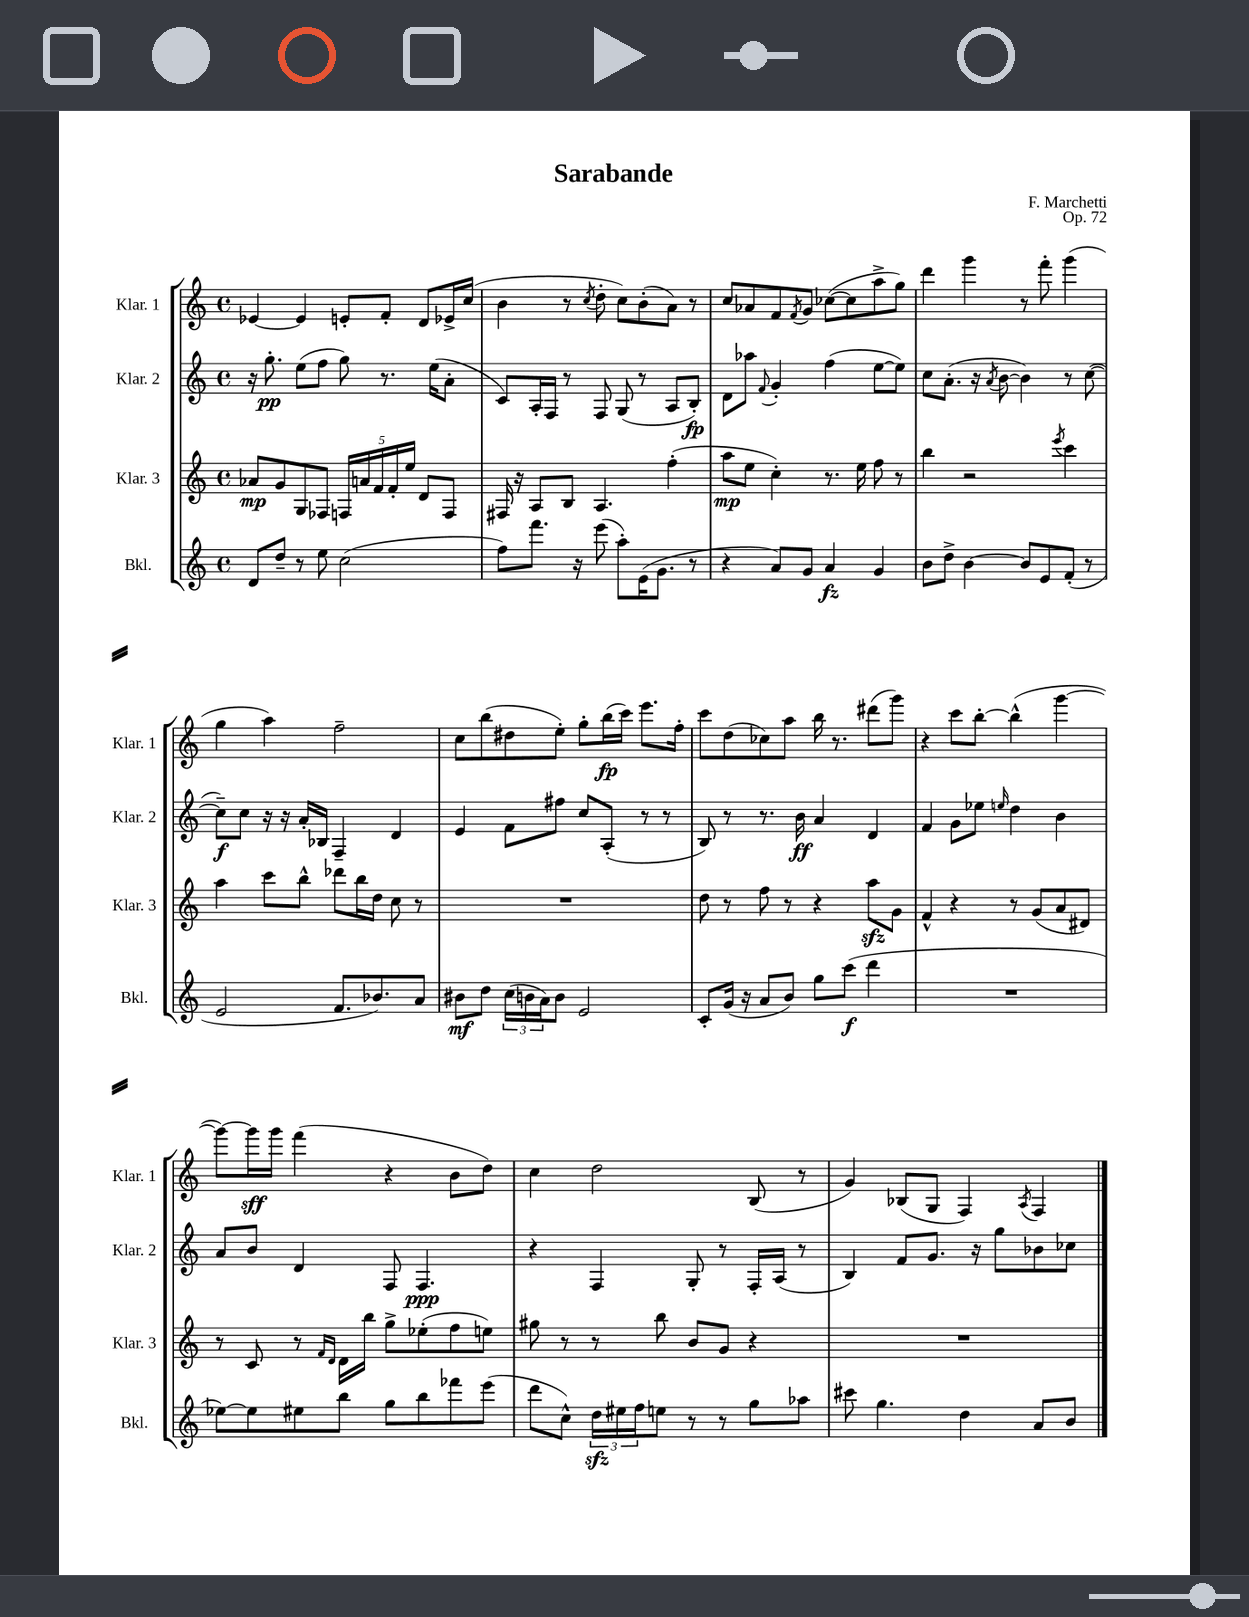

**kern	**dynam	**kern	**dynam	**kern	**dynam	**kern	**dynam
*part4	*part4	*part3	*part3	*part2	*part2	*part1	*part1
*staff4	*staff4	*staff3	*staff3	*staff2	*staff2	*staff1	*staff1
*I"Bkl.	*	*I"Klar. 3	*	*I"Klar. 2	*	*I"Klar. 1	*
*I'Bkl.	*	*I'Klar. 3	*	*I'Klar. 2	*	*I'Klar. 1	*
*clefG2	*	*clefG2	*	*clefG2	*	*clefG2	*
*k[]	*	*k[]	*	*k[]	*	*k[]	*
*M4/4	*	*M4/4	*	*M4/4	*	*M4/4	*
*met(c)	*	*met(c)	*	*met(c)	*	*met(c)	*
=1	=1	=1	=1	=1	=1	=1	=1
8d/L	.	8a-X/L	mp	16r	.	[4e-X/	.
.	.	.	.	8.gg'\	pp	.	.
8dd~/J	.	8g/	.	.	.	.	.
8r	.	8G/	.	(8ee\L	.	4e-/]	.
8ee\	.	8F-X/J	.	8ff\J	.	.	.
(2cc\	.	20Fn/LL	.	8gg\)	.	8en'/L	.
.	.	20an/	.	.	.	.	.
.	.	20f/	.	.	.	.	.
.	.	.	.	8.r	.	8f'/J	.
.	.	20f'/	.	.	.	.	.
.	.	20ee/JJ	.	.	.	.	.
.	.	8d/L	.	.	.	8d/L	.
.	.	.	.	(16ee\KL	.	.	.
.	.	8F/J	.	8a'\J	.	16e-X^/L	.
.	.	.	.	.	.	(16cc/JJ	.
=2	=2	=2	=2	=2	=2	=2	=2
8ff\L)	.	16F#X/	.	8c/L)	.	4b\	.
.	.	16r	.	.	.	.	.
8.fff\J	.	8A/L	.	16A'/L	.	.	.
.	.	.	.	16F/JJ	.	.	.
.	.	8B/J	.	8r	.	8r	.
16r	.	.	.	.	.	.	.
.	.	.	.	.	.	8qcc/	.
(8eee\	.	4.A/	.	8F/	.	8dd'\	.
8aa'\L)	.	.	.	(8G/	.	8cc\L)	.
(16e\K	.	.	.	8r	.	(8b'\	.
8.g\J	.	.	.	.	.	.	.
.	.	(4ff'\	.	8A/L	.	8a\J)	.
8r	.	.	.	8B'/J)	fp	8r	.
=3	=3	=3	=3	=3	=3	=3	=3
4r	.	8aa\L	mp	8d\L	.	8cc/L	.
.	.	8ee\J	.	8aa-X\J	.	8a-X/	.
.	.	.	.	8qqf/	.	.	.
8a/L)	.	4cc'\)	.	4g'/	.	8f/	.
.	.	.	.	.	.	8qf/	.
8g/J	.	.	.	.	.	8g/J	.
4a/	fz	8.r	.	(4ff\	.	([8cc-X\L	.
.	.	.	.	.	.	8cc-\]	.
.	.	16ee\	.	.	.	.	.
4g/	.	8ff\	.	[8ee\L	.	8aa^\	.
.	.	8r	.	8ee\J])	.	8gg\J)	.
=4	=4	=4	=4	=4	=4	=4	=4
8b\L	.	4bb\	.	8cc\L	.	4ddd\	.
8dd^\J	.	.	.	(8.a'\J	.	.	.
[4b\	.	2r	.	.	.	4ggg\	.
.	.	.	.	16r	.	.	.
.	.	.	.	8qa/	.	.	.
.	.	.	.	[8b\	.	.	.
8b/L]	.	.	.	4b\])	.	8r	.
8e/	.	.	.	.	.	8fff'\	.
.	.	8qeee/	.	.	.	.	.
(8f'/J	.	4ccc\	.	8r	.	(4ggg\	.
8r	.	.	.	([8cc\	.	.	.
!!LO:LB:g=z
=5	=5	=5	=5	=5	=5	=5	=5
2e/	.	4aa\	.	8cc~\L])	f	4gg\	.
.	.	.	.	8cc\J	.	.	.
.	.	8ccc\L	.	16r	.	4aa\)	.
.	.	.	.	16r	.	.	.
.	.	8bb^^\J	.	16a'/LL	.	.	.
.	.	.	.	16B-X/JJ	.	.	.
8.f/L	.	8ddd-X\L	.	4F~/	.	2ff~\	.
.	.	16bb\L	.	.	.	.	.
8.b-X/)	.	16dd\JJ	.	.	.	.	.
.	.	8cc\	.	4d/	.	.	.
8a/J	.	8r	.	.	.	.	.
=6	=6	=6	=6	=6	=6	=6	=6
8b#X\L	mf	1r	.	4e/	.	8cc\L	.
8dd\J	.	.	.	.	.	(8bb\	.
(24cc\LL	.	.	.	8f\L	.	8dd#X\	.
24bn\	.	.	.	.	.	.	.
24a\J)	.	.	.	.	.	.	.
8b\J	.	.	.	8ff#X\J	.	8ee'\J)	.
2e/	.	.	.	8cc/L	.	8gg'\L	.
.	.	.	.	(8A'/J	.	(16bb\L	fp
.	.	.	.	.	.	16ccc\JJ)	.
.	.	.	.	8r	.	8.eee\L	.
.	.	.	.	8r	.	.	.
.	.	.	.	.	.	16ff'\Jk	.
=7	=7	=7	=7	=7	=7	=7	=7
8c'/L	.	8dd\	.	8B/)	.	8ccc\L	.
(16g/Jk	.	8r	.	8r	.	(8dd\	.
16r	.	.	.	.	.	.	.
8a/L	.	8ff\	.	8.r	.	8cc-X\)	.
8b/J)	.	8r	.	.	.	8aa\J	.
.	.	.	.	16b\	ff	.	.
8gg\L	.	4r	.	4a/	.	16bb\	.
.	.	.	.	.	.	8.r	.
(8ccc\J	f	.	.	.	.	.	.
4ddd\	.	8aazz\L	.	4d/	.	(8ddd#X\L	.
.	.	8g\J	.	.	.	8ggg\J)	.
=8	=8	=8	=8	=8	=8	=8	=8
1r	.	4f^^/	.	4f/	.	4r	.
.	.	4r	.	8g\L	.	8ccc\L	.
.	.	.	.	8ee-X\J	.	[8bb'\J	.
.	.	.	.	16qqeen/	.	.	.
.	.	8r	.	4dd\	.	(4bb^^\]	.
.	.	(8g/L	.	.	.	.	.
.	.	8a/	.	4b\	.	[4ggg\	.
.	.	8d#X/J)	.	.	.	.	.
!!LO:LB:g=z
=9	=9	=9	=9	=9	=9	=9	=9
[8ee-X\L)	.	8r	.	8a/L	.	8ggg\L_)	.
8ee-\]	.	8c/	.	8b/J	.	16ggg\L]	sff
.	.	.	.	.	.	16ggg\JJ	.
8ee#X\	.	8r	.	4d/	.	(4fff\	.
.	.	16qqf/LL	.	.	.	.	.
.	.	16qqd/JJ	.	.	.	.	.
8bb\J	.	16d\LL	.	.	.	.	.
.	.	16bb\JJ	.	.	.	.	.
8gg\L	.	8gg^\L	.	8F/	.	4r	.
8bb\	.	(8ee-X'\	.	4.F/	ppp	.	.
8fff-X\	.	8ff\	.	.	.	8b\L	.
(8eee\J	.	8een\J)	.	.	.	8dd\J)	.
=10	=10	=10	=10	=10	=10	=10	=10
8ddd\L	.	8gg#X\	.	4r	.	4cc\	.
8cc^^\J)	.	8r	.	.	.	.	.
24ddzz\LL	.	8r	.	4F/	.	2dd\	.
24ee#X\	.	.	.	.	.	.	.
24ff\J	.	.	.	.	.	.	.
8een\J	.	8bb\	.	.	.	.	.
8r	.	8b/L	.	8G'/	.	.	.
8r	.	8g/J	.	8r	.	.	.
8gg\L	.	4r	.	16F'/LL	.	(8B/	.
.	.	.	.	(16A/JJ	.	.	.
8aa-X\J	.	.	.	8r	.	8r	.
=11	=11	=11	=11	=11	=11	=11	=11
8ccc#X\	.	1r	.	4B/)	.	4g/)	.
4.gg\	.	.	.	.	.	.	.
.	.	.	.	8f/L	.	(8B-X/L	.
.	.	.	.	8.g/J	.	8G/J	.
4dd\	.	.	.	.	.	4F/)	.
.	.	.	.	16r	.	.	.
.	.	.	.	8gg\L	.	.	.
.	.	.	.	.	.	8qA/	.
8a/L	.	.	.	8b-X\	.	4F/	.
8b/J	.	.	.	8cc-X\J	.	.	.
==	==	==	==	==	==	==	==
*-	*-	*-	*-	*-	*-	*-	*-
